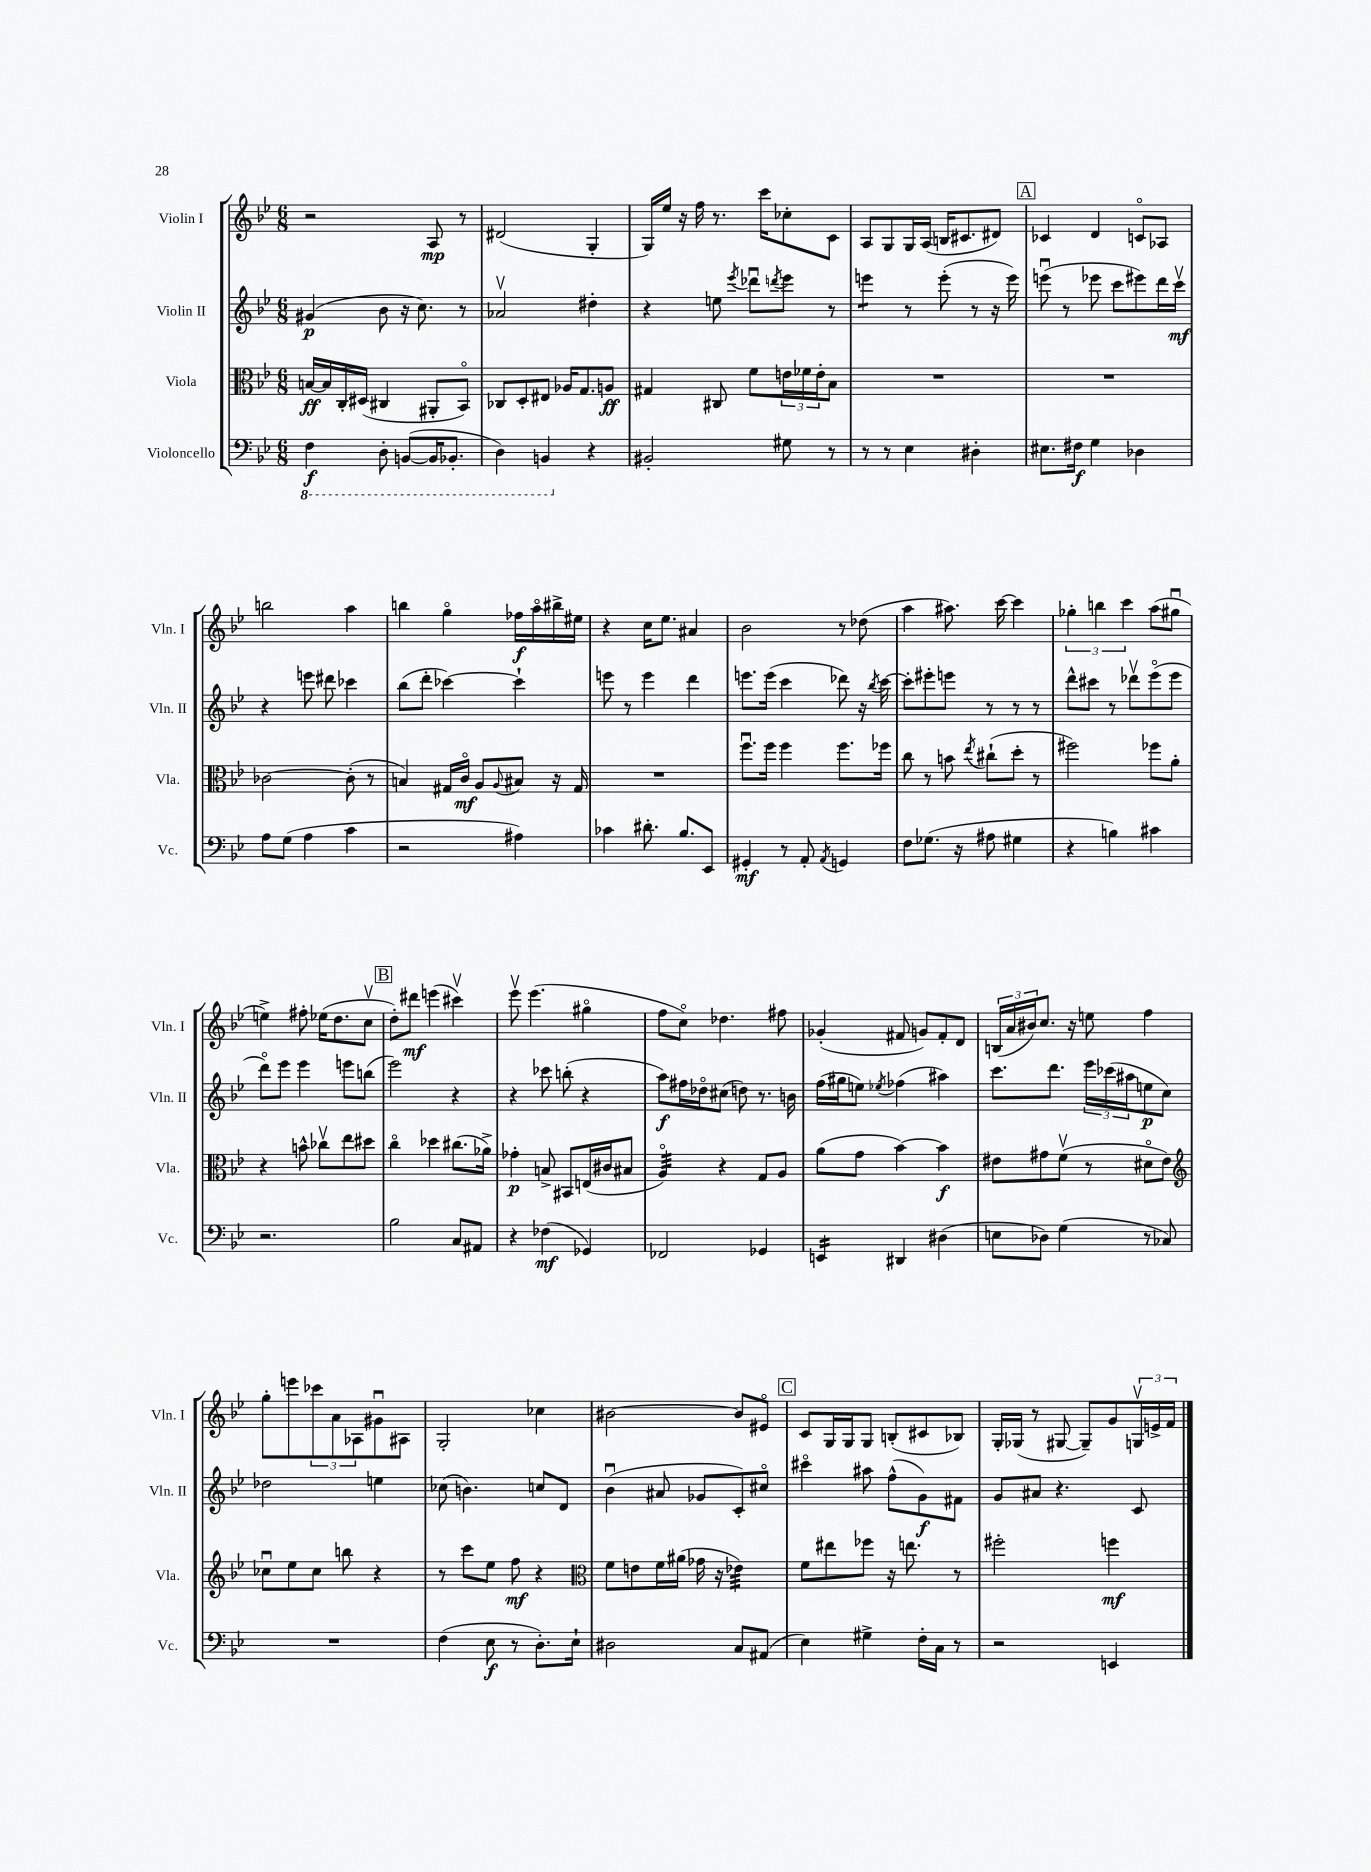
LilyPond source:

<<
\new StaffGroup <<
\new Staff = "s0" \with { instrumentName = "Violin I" shortInstrumentName = "Vln. I" } {
    \clef treble \key bes \major \numericTimeSignature \time 6/8
    r2 a8\mp r8 |
    dis'2( g4-. |
    g16) ees''16 r16 f''16 r8. c'''16 ces''8-. c'8 |
    a8 g8 g16 a16( b16 cis'8. dis'8) |
    \mark \markup { \box "A" } ces'4 d'4 c'8\flageolet aes8 |
    b''2 a''4 |
    b''4 g''4\flageolet fes''16\f a''16\flageolet bis''16-> eis''16 |
    r4 c''16 ees''8. ais'4 |
    bes'2 r8 des''8( |
    a''4 ais''8.) c'''16~ c'''4 |
    \tuplet 3/2 { ges''4-. b''4 c'''4 } a''8( gis''8\downbow |
    e''4->) fis''8-. ees''16( d''8. c''8\upbow |
    \mark \markup { \box "B" } d''8-.) dis'''8\mf e'''4( cis'''4\upbow) |
    ees'''8\upbow ees'''4.( gis''4\flageolet |
    f''8 c''8\flageolet) des''4. fis''8 |
    ges'4-.( fis'8 g'8) fis'8-. d'8 |
    \tuplet 3/2 { b16( a'16 bis'16) } c''8. r16 e''8 f''4 |
    g''8-. e'''8 \tuplet 3/2 { ces'''8 a'8 aes8 } gis'8\downbow ais8 |
    g2-. ces''4 |
    bis'2~ bis'8 eis'8\flageolet |
    \mark \markup { \box "C" } c'8 g16 g16 g8 b8-.( cis'8 bes8) |
    g16-. ges16( r8 gis8~ gis8--) g'8 \tuplet 3/2 { g16\upbow e'16-> f'16 } \bar "|." |
}
\new Staff = "s1" \with { instrumentName = "Violin II" shortInstrumentName = "Vln. II" } {
    \clef treble \key bes \major \numericTimeSignature \time 6/8
    gis'4\p( bes'8 r16 c''8.) r8 |
    aes'2\upbow dis''4-. |
    r4 e''8 \acciaccatura { ees'''8 } des'''8\downbow \acciaccatura { d'''8 } ees'''8 r8 |
    e'''4:8 r8 e'''8-.( r8 r16 e'''16) |
    \mark \markup { \box "A" } e'''8\downbow( r8 ees'''8 c'''8 eis'''8) d'''16 c'''16\upbow\mf |
    r4 e'''8 dis'''8 ces'''4 |
    bes''8( d'''8-. ces'''4~) ces'''4-! |
    e'''8 r8 e'''4 d'''4 |
    e'''8. e'''16( c'''4 des'''8) r16 \acciaccatura { bes''8 } c'''16~ |
    c'''8-. eis'''8-. e'''8 r8 r8 r8 |
    d'''8-^ cis'''8 r8 des'''8\upbow ees'''8\flageolet( ees'''8 |
    d'''8\flageolet) ees'''8 ees'''4 e'''8 b''8( |
    \mark \markup { \box "B" } ees'''2) r4 |
    r4 ces'''8 b''8-.( r4 |
    a''8\f) fis''16 des''16\flageolet cis''8( d''8) r8. b'16 |
    f''16( gis''16 e''8) \acciaccatura { ees''8 } fes''4( ais''4) |
    c'''8. d'''8. \tuplet 3/2 { ees'''16 ces'''16( ais''16 } e''8\p c''8) |
    des''2 e''4 |
    ces''8( b'4.) c''8 d'8 |
    bes'4\downbow( ais'8 ges'8 c'8-.) cis''8\flageolet |
    \mark \markup { \box "C" } cis'''4\flageolet ais''8 f''8-^( g'8\f) fis'8 |
    g'8 ais'8 r4. c'8 \bar "|." |
}
\new Staff = "s2" \with { instrumentName = "Viola" shortInstrumentName = "Vla." } {
    \clef alto \key bes \major \numericTimeSignature \time 6/8
    b16~\ff b16 c16-. dis16( cis4 ais,8-. bes,8\flageolet) |
    ces8 d8-. eis8 aes16 g8. a8\ff |
    gis4 cis8 f'8 \tuplet 3/2 { e'16 fes'16 e'16-. } bes8 |
    R2. |
    \mark \markup { \box "A" } R2. |
    ces'2~ ces'8-.( r8 |
    b4) gis16 c'16\flageolet\mf a8 \appoggiatura { a8 } bis8 r16 gis16 |
    R2. |
    f''8.\downbow f''16 f''4 f''8. fes''16 |
    c''8 r8 b'8 \acciaccatura { ees''8 } cis''8-!( d''8-. r8 |
    fis''2) fes''8 a'8-. |
    r4 b'8-^ ces''8\upbow ees''8 dis''8 |
    \mark \markup { \box "B" } c''4\flageolet des''4 cis''8.( aes'16->) |
    ges'4-.\p b8-> bis,8 e16( cis'16 bis8 |
    a4:32\flageolet) r4 g8 a8 |
    a'8( g'8 bes'4~) bes'4\f |
    eis'8 gis'8 f'8\upbow( r8 dis'8\flageolet eis'8) |
    \clef treble ces''8\downbow ees''8 ces''8 b''8 r4 |
    r8 c'''8 ees''8 f''8\mf r4 |
    \clef alto f'8 e'8 f'16 ais'16( ges'16 r16 ees'4:32) |
    \mark \markup { \box "C" } f'8 eis''8 fes''8 r16 e''8. r8 |
    fis''2-. f''4\mf \bar "|." |
}
\new Staff = "s3" \with { instrumentName = "Violoncello" shortInstrumentName = "Vc." } {
    \clef bass \key bes \major \numericTimeSignature \time 6/8
    \ottava #-1 f,4\f d,8-. b,,8~( b,,16 bes,,8.-. |
    d,4) b,,4 \ottava #0 r4 |
    bis,2-. gis8 r8 |
    r8 r8 ees4 dis4-. |
    \mark \markup { \box "A" } eis8. fis16\f g4 des4 |
    a8 g8( a4 c'4 |
    r2 ais4) |
    ces'4 dis'8.-. bes8. ees,8 |
    gis,4-.\mf r8 a,8-. \acciaccatura { a,8 } g,4 |
    f8 ges8.( r16 ais8 gis4 |
    r4 b4) cis'4 |
    r2. |
    \mark \markup { \box "B" } bes2 c8 ais,8 |
    r4 fes4\mf( ges,4) |
    fes,2 ges,4 |
    e,4:16 dis,4 dis4( |
    e8 des8) g4( r8 ces8) |
    R2. |
    f4( ees8\f r8 d8.-.) ees16-! |
    dis2 c8 ais,8( |
    \mark \markup { \box "C" } ees4) gis4-> f16-. c16 r8 |
    r2 e,4 \bar "|." |
}
>>
>>
\layout { \context { \Score \remove "Bar_number_engraver" } }
